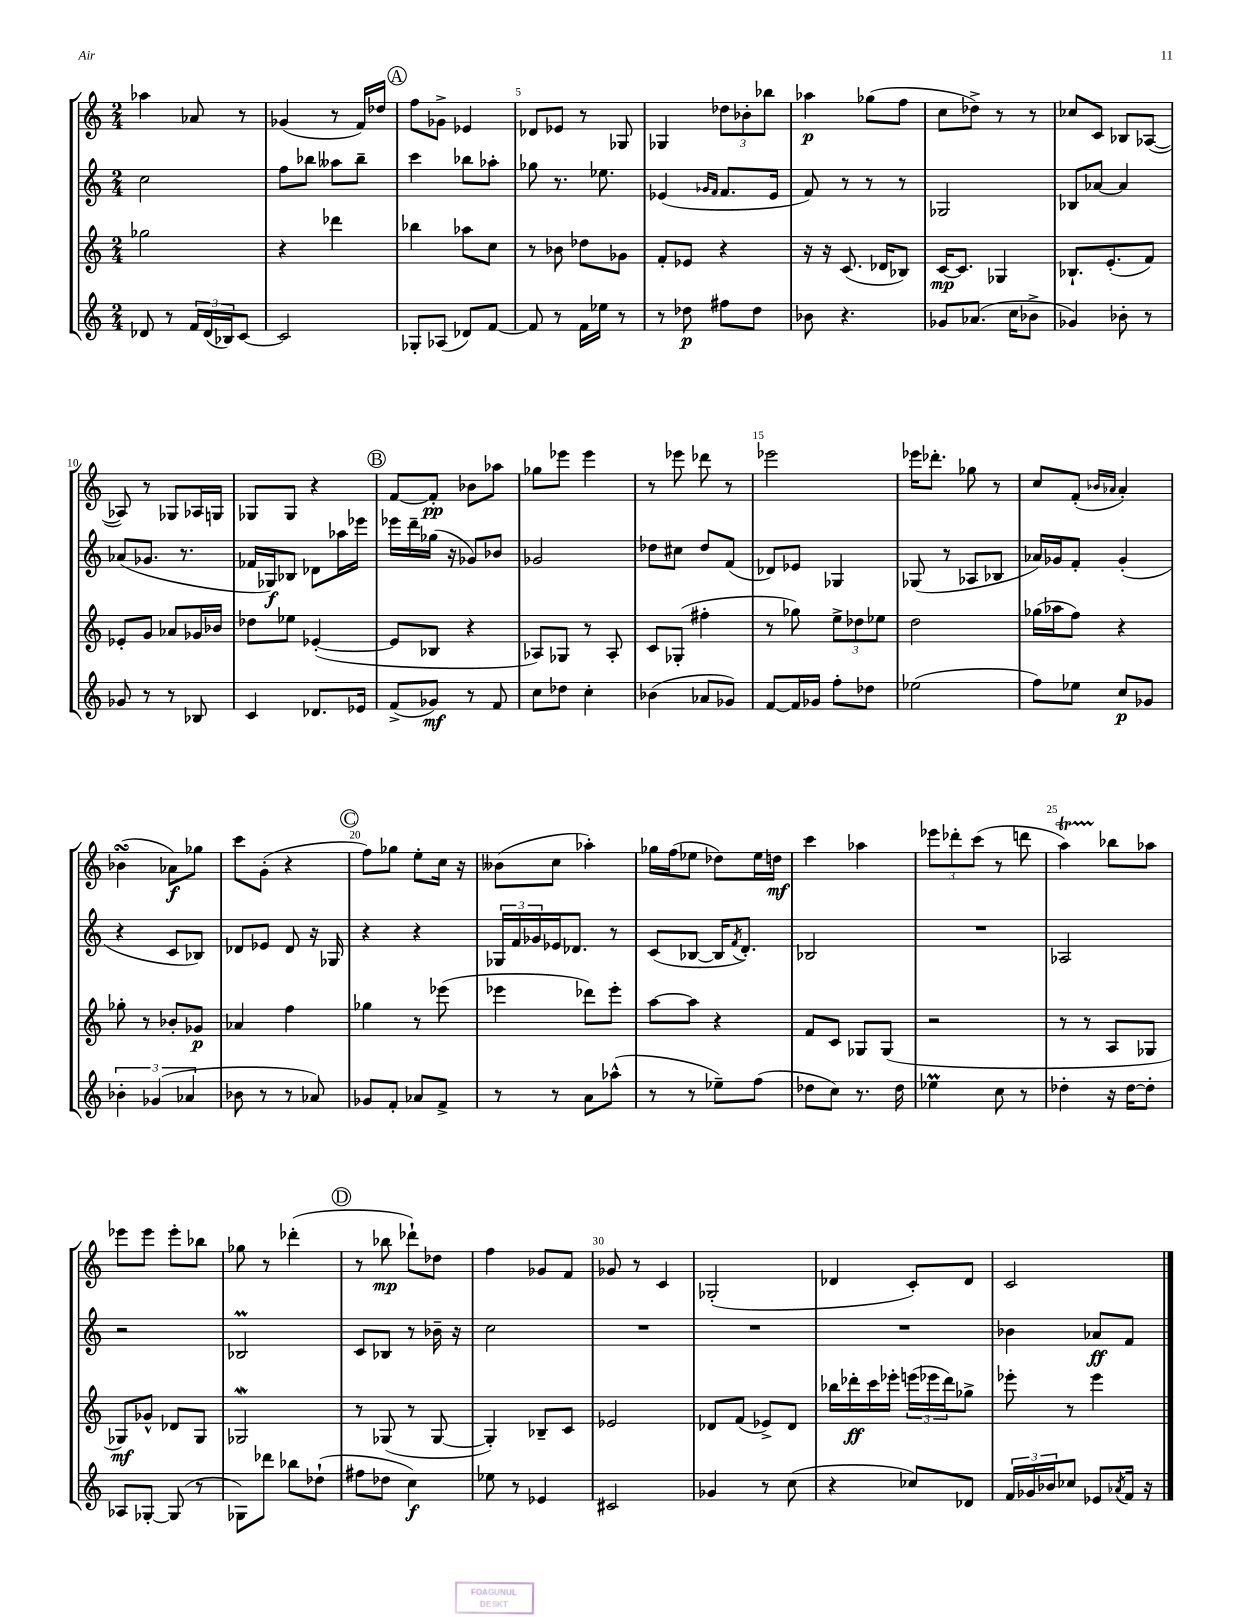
<<
\new StaffGroup <<
\new Staff = "s0" {
    \clef treble \key c \major \numericTimeSignature \time 2/4
    aes''4 aes'8 r8 |
    ges'4( r8 f'16) des''16 |
    \mark \markup { \circle "A" } f''8 ges'8-> ees'4 |
    des'8 ees'8 r8 ges8 |
    ges4 \tuplet 3/2 { des''8 bes'8-. bes''8 } |
    aes''4\p ges''8( f''8 |
    c''8 des''8->) r8 r8 |
    ces''8 c'8 bes8 aes8~( |
    aes8) r8 ges8 aes16 g16 |
    ges8 ges8 r4 |
    \mark \markup { \circle "B" } f'8~ f'8-.\pp bes'8 aes''8 |
    ges''8 ees'''8 ees'''4 |
    r8 ees'''8 des'''8 r8 |
    ees'''2 |
    ees'''16 des'''8.-. ges''8 r8 |
    c''8 f'8-.( \grace { bes'16 aes'16 } aes'4-.) |
    bes'4\turn( aes'8\f) ges''8 |
    c'''8 g'8-.( r4 |
    \mark \markup { \circle "C" } f''8) ges''8 e''8-. c''16 r16 |
    beses'8( c''8 aes''4-.) |
    ges''16 f''16( ees''8 des''8) ees''16 d''16\mf |
    c'''4 aes''4 |
    \tuplet 3/2 { ees'''8 des'''8-. c'''8( } r8 d'''8 |
    a''4\startTrillSpan) bes''8\stopTrillSpan aes''8 |
    ees'''8 ees'''8 ees'''8-. bes''8 |
    ges''8 r8 des'''4-.( |
    \mark \markup { \circle "D" } r8 bes''8\mp des'''8-!) des''8 |
    f''4 ges'8 f'8 |
    ges'8 r8 c'4 |
    ges2-.( |
    des'4 c'8-.) des'8 |
    c'2 \bar "|." |
}
\new Staff = "s1" {
    \clef treble \key c \major \numericTimeSignature \time 2/4
    c''2 |
    f''8 bes''8 aeses''8 bes''8-- |
    \mark \markup { \circle "A" } c'''4 bes''8 aes''8-. |
    ges''8 r8. ees''8. |
    ees'4( \grace { ges'16 f'16 } f'8. ees'16 |
    f'8) r8 r8 r8 |
    ges2 |
    bes8 aes'8~ aes'4 |
    aes'8( ges'8. r8. |
    fes'16 ges16\f) bes8 des'8 aes''16 ees'''16 |
    \mark \markup { \circle "B" } ees'''16 d'''16-- ges''16( r16 ges'8) bes'8 |
    ges'2 |
    des''8 cis''8 des''8 f'8( |
    des'8) ees'8 ges4 |
    ges8( r8 aes8 bes8 |
    aes'16) ges'16 f'8-. ges'4-.( |
    r4 c'8 bes8) |
    des'8 ees'8 des'8 r16 ges16 |
    \mark \markup { \circle "C" } r4 r4 |
    \tuplet 3/2 { ges16 f'16 ges'16 } ees'16 des'8. r8 |
    c'8( bes8~ bes16 \acciaccatura { f'8 } d'8.-.) |
    bes2 |
    R2 |
    aes2 |
    r2 |
    bes2\prall |
    \mark \markup { \circle "D" } c'8 bes8 r8 bes'16-- r16 |
    c''2 |
    R2 |
    R2 |
    R2 |
    bes'4 aes'8\ff f'8 \bar "|." |
}
\new Staff = "s2" {
    \clef treble \key c \major \numericTimeSignature \time 2/4
    ges''2 |
    r4 des'''4 |
    \mark \markup { \circle "A" } bes''4 aes''8 c''8 |
    r8 bes'8 des''8 ges'8 |
    f'8-. ees'8 r4 |
    r16 r16 c'8.( des'16 bes8) |
    c'16~\mp c'8. ges4 |
    bes8.-! e'8.-.( f'8) |
    ees'8-. g'8 aes'8 ges'16 bes'16 |
    des''8 ees''8 ees'4~-.( |
    \mark \markup { \circle "B" } ees'8 bes8 r4 |
    aes8) ges8 r8 aes8-. |
    c'8 ges8-.( fis''4-. |
    r8 ges''8) \tuplet 3/2 { e''8-> des''8 ees''8 } |
    d''2 |
    ges''16( aes''16 f''8) r4 |
    ges''8-. r8 bes'8-. ges'8\p |
    aes'4 f''4 |
    \mark \markup { \circle "C" } ges''4 r8 ees'''8( |
    ees'''4 des'''8) ees'''8-. |
    a''8~ a''8 r4 |
    f'8 c'8 ges8 ges8( |
    r2 |
    r8 r8 a8 ges8 |
    ges8\mf) ges'8-^ des'8 ges8 |
    ges2\mordent |
    \mark \markup { \circle "D" } r8 ges8( r8 ges8~ |
    ges4-.) bes8-- c'8 |
    ees'2 |
    des'8 f'8( ees'8->) des'8 |
    bes''16 des'''16-.\ff c'''16 ees'''16-. \tuplet 3/2 { e'''16( ees'''16 des'''16) } ges''8-> |
    ees'''8-. r8 ees'''4 \bar "|." |
}
\new Staff = "s3" {
    \clef treble \key c \major \numericTimeSignature \time 2/4
    des'8 r8 \tuplet 3/2 { f'16 des'16( bes16) } c'8~ |
    c'2 |
    \mark \markup { \circle "A" } ges8-. aes8( des'8) f'8~ |
    f'8 r8 f'16 ees''16 r8 |
    r8 des''8\p fis''8 des''8 |
    bes'8 r4. |
    ges'8 aes'8.( c''16 bes'8-> |
    ges'4) bes'8-. r8 |
    ges'8 r8 r8 bes8 |
    c'4 des'8. ees'16 |
    \mark \markup { \circle "B" } f'8->( ges'8\mf) r8 f'8 |
    c''8 des''8 c''4-. |
    bes'4( aes'8 ges'8) |
    f'8~ f'16 ges'16 f''8-. des''8 |
    ees''2( |
    f''8) ees''8 c''8\p ges'8 |
    \tuplet 3/2 { bes'4-. ges'4( aes'4 } |
    bes'8 r8 r8 aes'8) |
    \mark \markup { \circle "C" } ges'8 f'8-. aes'8 f'8-> |
    r8 r8 a'8 aes''8-^( |
    r8 r8 ees''8--) f''8( |
    des''8 c''8) r8. des''16 |
    ees''4\prall c''8 r8 |
    des''4-. r16 des''16~ des''8-. |
    aes8 ges8~-. ges8( r8 |
    ges8) des'''8 bes''8 des''8-!( |
    \mark \markup { \circle "D" } fis''8 des''8 c''4\f) |
    ees''8 r8 ees'4 |
    cis'2 |
    ges'4 r8 c''8( |
    r4 ces''8) des'8 |
    \tuplet 3/2 { f'16 ges'16 bes'16 } ces''8 ees'8 \acciaccatura { aes'8 } f'16 r16 \bar "|." |
}
>>
>>
\layout { \context { \Score currentBarNumber = #2 \override BarNumber.break-visibility = ##(#f #t #t) barNumberVisibility = #(every-nth-bar-number-visible 5) } }
